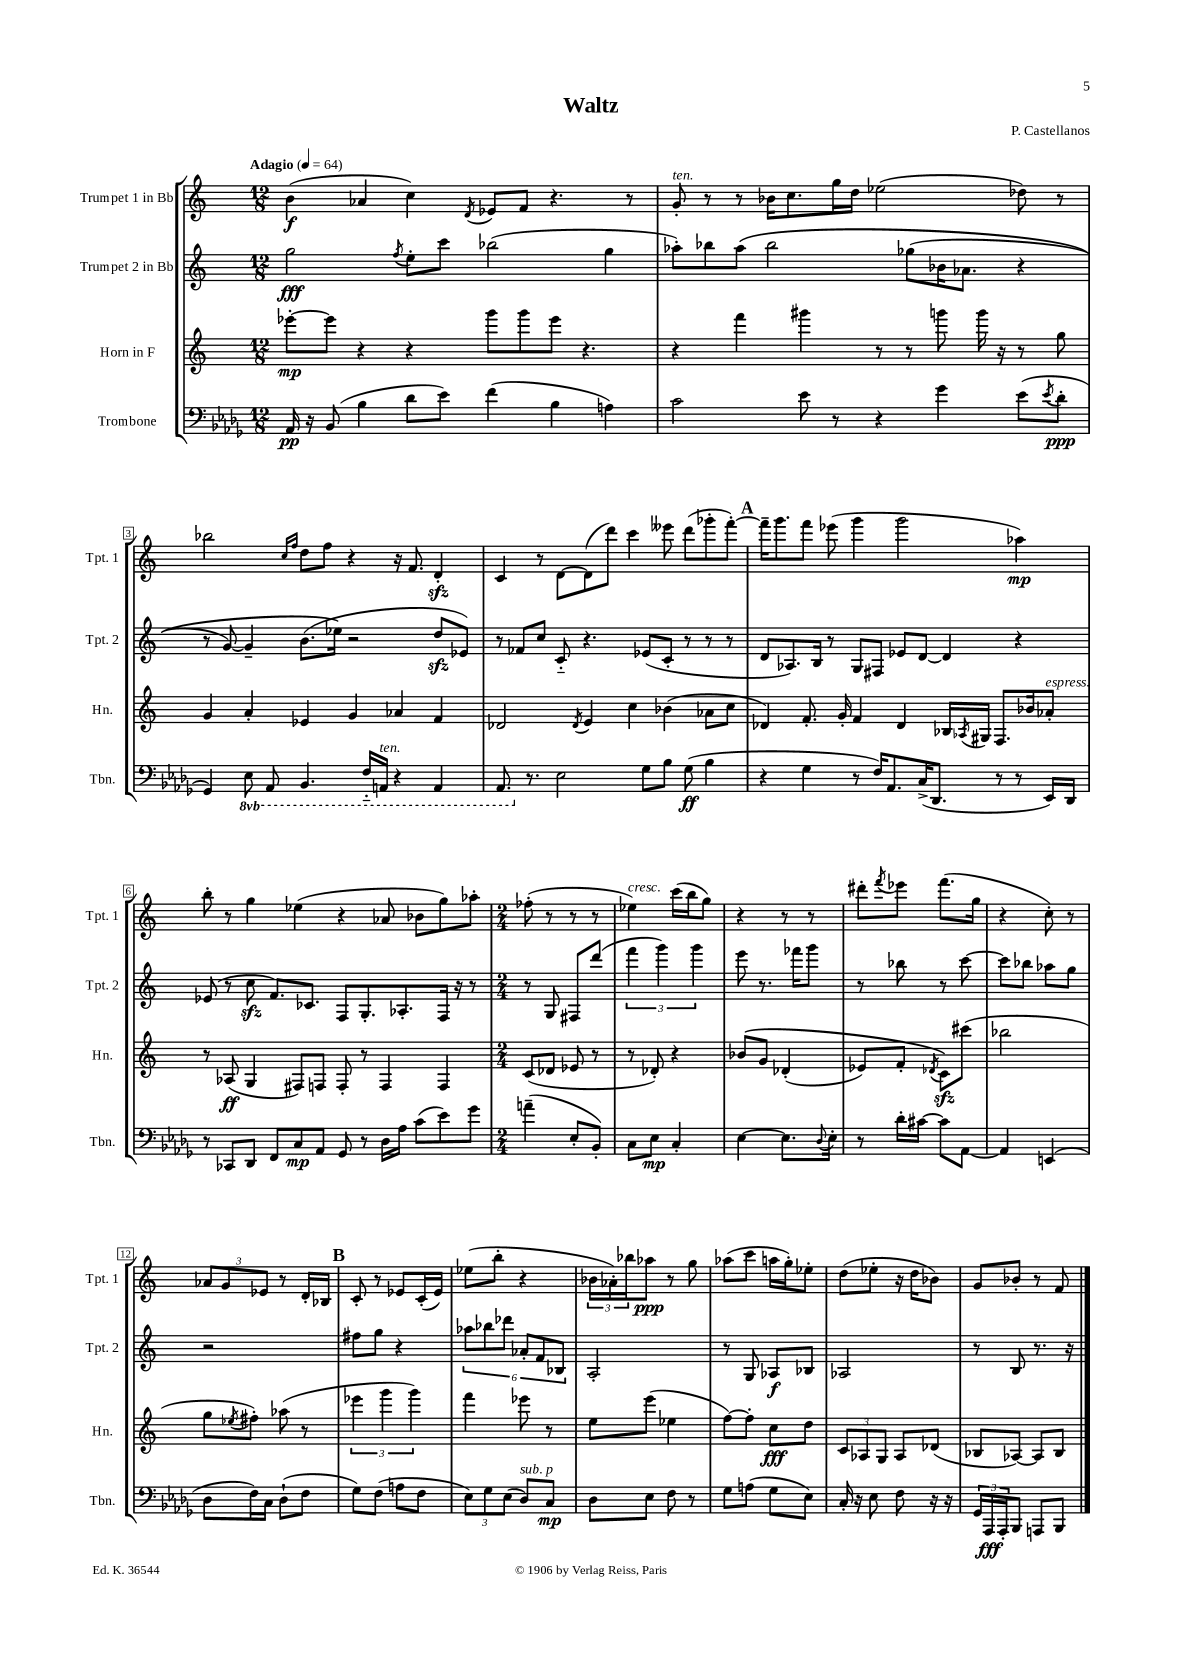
\header { title = "Waltz" composer = "P. Castellanos" }
<<
\new StaffGroup <<
\new Staff = "s0" \with { instrumentName = "Trumpet 1 in Bb" shortInstrumentName = "Tpt. 1" } {
    \clef treble \key c \major \numericTimeSignature \time 12/8 \tempo "Adagio" 4 = 64
    b'4\f( aes'4 c''4) \acciaccatura { d'8 } ees'8 f'8 r4. r8 |
    g'8-.^\markup { \italic "ten." } r8 r8 bes'16 c''8. g''16 d''16 ees''2( des''8) r8 |
    bes''2 \grace { c''16 f''16 } d''8 f''8 r4 r16 f'8. d'4-.\sfz |
    c'4 r8 d'8~ d'8( d'''8) c'''4 eeses'''8 d'''8( ges'''8-. f'''8~-.) |
    \mark \markup { \bold "A" } f'''16-- g'''8. f'''8 ees'''8( g'''4 g'''2 aes''4\mp) |
    b''8-. r8 g''4 ees''4( r4 aes'8 bes'8 g''8) aes''8-. |
    \numericTimeSignature \time 2/4 fes''8-.( r8 r8 r8 |
    ees''4^\markup { \italic "cresc." }) c'''16( b''16 g''8) |
    r4 r8 r8 |
    dis'''8-. \acciaccatura { f'''8 } ees'''8 f'''8.( g''16 |
    r4 c''8-.) r8 |
    \tuplet 3/2 { aes'8 g'8 ees'8 } r8 d'16-. bes16 |
    \mark \markup { \bold "B" } c'8-. r8 ees'8 c'16-.( ees'16) |
    ees''8( b''8-. r4 |
    \tuplet 3/2 { bes'16 aes'16-.) bes''16 } aes''8\ppp r8 g''8 |
    aes''8( c'''8 a''16 g''16-.) ees''8-. |
    d''8( ees''8-. r16 d''16 bes'8) |
    g'8 bes'8-. r8 f'8 \bar "|." |
}
\new Staff = "s1" \with { instrumentName = "Trumpet 2 in Bb" shortInstrumentName = "Tpt. 2" } {
    \clef treble \key c \major \numericTimeSignature \time 12/8
    g''2\fff \acciaccatura { f''8 } e''8-. c'''8 bes''2( g''4 |
    aes''8-.) bes''8 aes''8\( bes''2 ges''8( bes'16 aes'8. r4 |
    r8 g'8~) g'4-- b'8.( ees''16\) r2 d''8\sfz ees'8) |
    r8 fes'8 c''8 c'8-_ r4. ees'8( c'8-. r8 r8 r8 |
    \mark \markup { \bold "A" } d'8 aes8.) b16 r8 g8 fis8 ees'8 d'8~ d'4 r4 |
    ees'8( r8 c''8\sfz f'8.) ces'8. f8 g8.-. aes8.-. f16 r16 r8 |
    \numericTimeSignature \time 2/4 r8 g8 fis8 d'''8( |
    \tuplet 3/2 { f'''4 g'''4) g'''4 } |
    e'''8 r8. fes'''16 g'''8 |
    r8 bes''8 r8 c'''8~ |
    c'''8 bes''8 aes''8 g''8 |
    r2 |
    \mark \markup { \bold "B" } fis''8 g''8 r4 |
    \tuplet 6/4 { aes''8 bes''8 des'''8 aes'8-. f'8 bes8 } |
    a2-. |
    r8 g8 aes8\f bes8 |
    aes2 |
    r8 b8 r8. r16 \bar "|." |
}
\new Staff = "s2" \with { instrumentName = "Horn in F" shortInstrumentName = "Hn." } {
    \clef treble \key c \major \numericTimeSignature \time 12/8
    ees'''8~-.\mp ees'''8 r4 r4 g'''8 g'''8 ees'''8 r4. |
    r4 f'''4 gis'''4 r8 r8 g'''8 g'''16 r16 r8 g''8 |
    g'4 a'4-. ees'4 g'4 aes'4 f'4 |
    des'2 \acciaccatura { des'8 } e'4 c''4 bes'4( aes'8 c''8 |
    \mark \markup { \bold "A" } des'4) f'8.-. g'16-. f'4 des'4 bes16 \acciaccatura { aes8 } gis16 f8. bes'16 aes'8-.^\markup { \italic "espress." } |
    r8 aes8\ff( g4 fis8) f8 f8-. r8 f4 f4 |
    \numericTimeSignature \time 2/4 c'8( des'8 ees'8 r8 |
    r8 des'8-.) r4 |
    bes'8\( g'8 des'4-.( |
    ees'8) f'8-. \acciaccatura { des'8 } c'8\sfz\) cis'''8( |
    bes''2 |
    g''8 \acciaccatura { ees''8 } fis''8-.) aes''8( r8 |
    \mark \markup { \bold "B" } \tuplet 3/2 { ees'''4 g'''4 g'''4) } |
    f'''4 ees'''8 r8 |
    e''8 e'''8( ees''4 |
    f''8~) f''8-. c''8\fff d''8 |
    \tuplet 3/2 { c'8 aes8 g8 } aes8 des'8( |
    bes8 aes8~) aes8 bes8 \bar "|." |
}
\new Staff = "s3" \with { instrumentName = "Trombone" shortInstrumentName = "Tbn." } {
    \clef bass \key des \major \numericTimeSignature \time 12/8 \set Staff.ottavationMarkups = #ottavation-simple-ordinals
    aes,16\pp r16 bes,8( bes4 des'8 ees'8) f'4( bes4 a4) |
    c'2 ees'8 r8 r4 ges'4 ees'8( \acciaccatura { ees'8 } des'8-.\ppp |
    ges,4) \ottava #-1 ees,8 aes,,8 bes,,4. f,16-_ a,,16^\markup { \italic "ten." } r4 a,,4 |
    aes,,8. \ottava #0 r8. ees2 ges8 bes8 ges8\ff( bes4 |
    \mark \markup { \bold "A" } r4 ges4 r8 f16) aes,8. c16->( des,8. r8 r8 ees,16) des,16 |
    r8 ces,8 des,8 f,8 c8\mp aes,8 ges,8 r8 des16 aes16 c'8( ees'8) ges'8 |
    \numericTimeSignature \time 2/4 a'4--( ees8-. bes,8-.) |
    c8 ees8\mp c4-. |
    ees4~ ees8. \appoggiatura { des8 } ees16-. |
    r8 des'16-. cis'16~ cis'8 aes,8~ |
    aes,4 e,4( |
    des8 f16) c16 des8-!( f8 |
    \mark \markup { \bold "B" } ges8) f8( a8 f8 |
    \tuplet 3/2 { ees8) ges8 ees8( } des8^\markup { \italic "sub. p" }) c8\mp |
    des8 ees8 f8 r8 |
    ges8 a8( ges8 ees8) |
    c16-. r16 ees8 f8 r16 r16 |
    \tuplet 3/2 { ges,16 aes,,16\fff aes,,16-. } bes,,8 a,,8 bes,,8 \bar "|." |
}
>>
>>
\layout { \context { \Score \override BarNumber.stencil = #(make-stencil-boxer 0.1 0.3 ly:text-interface::print) } }
